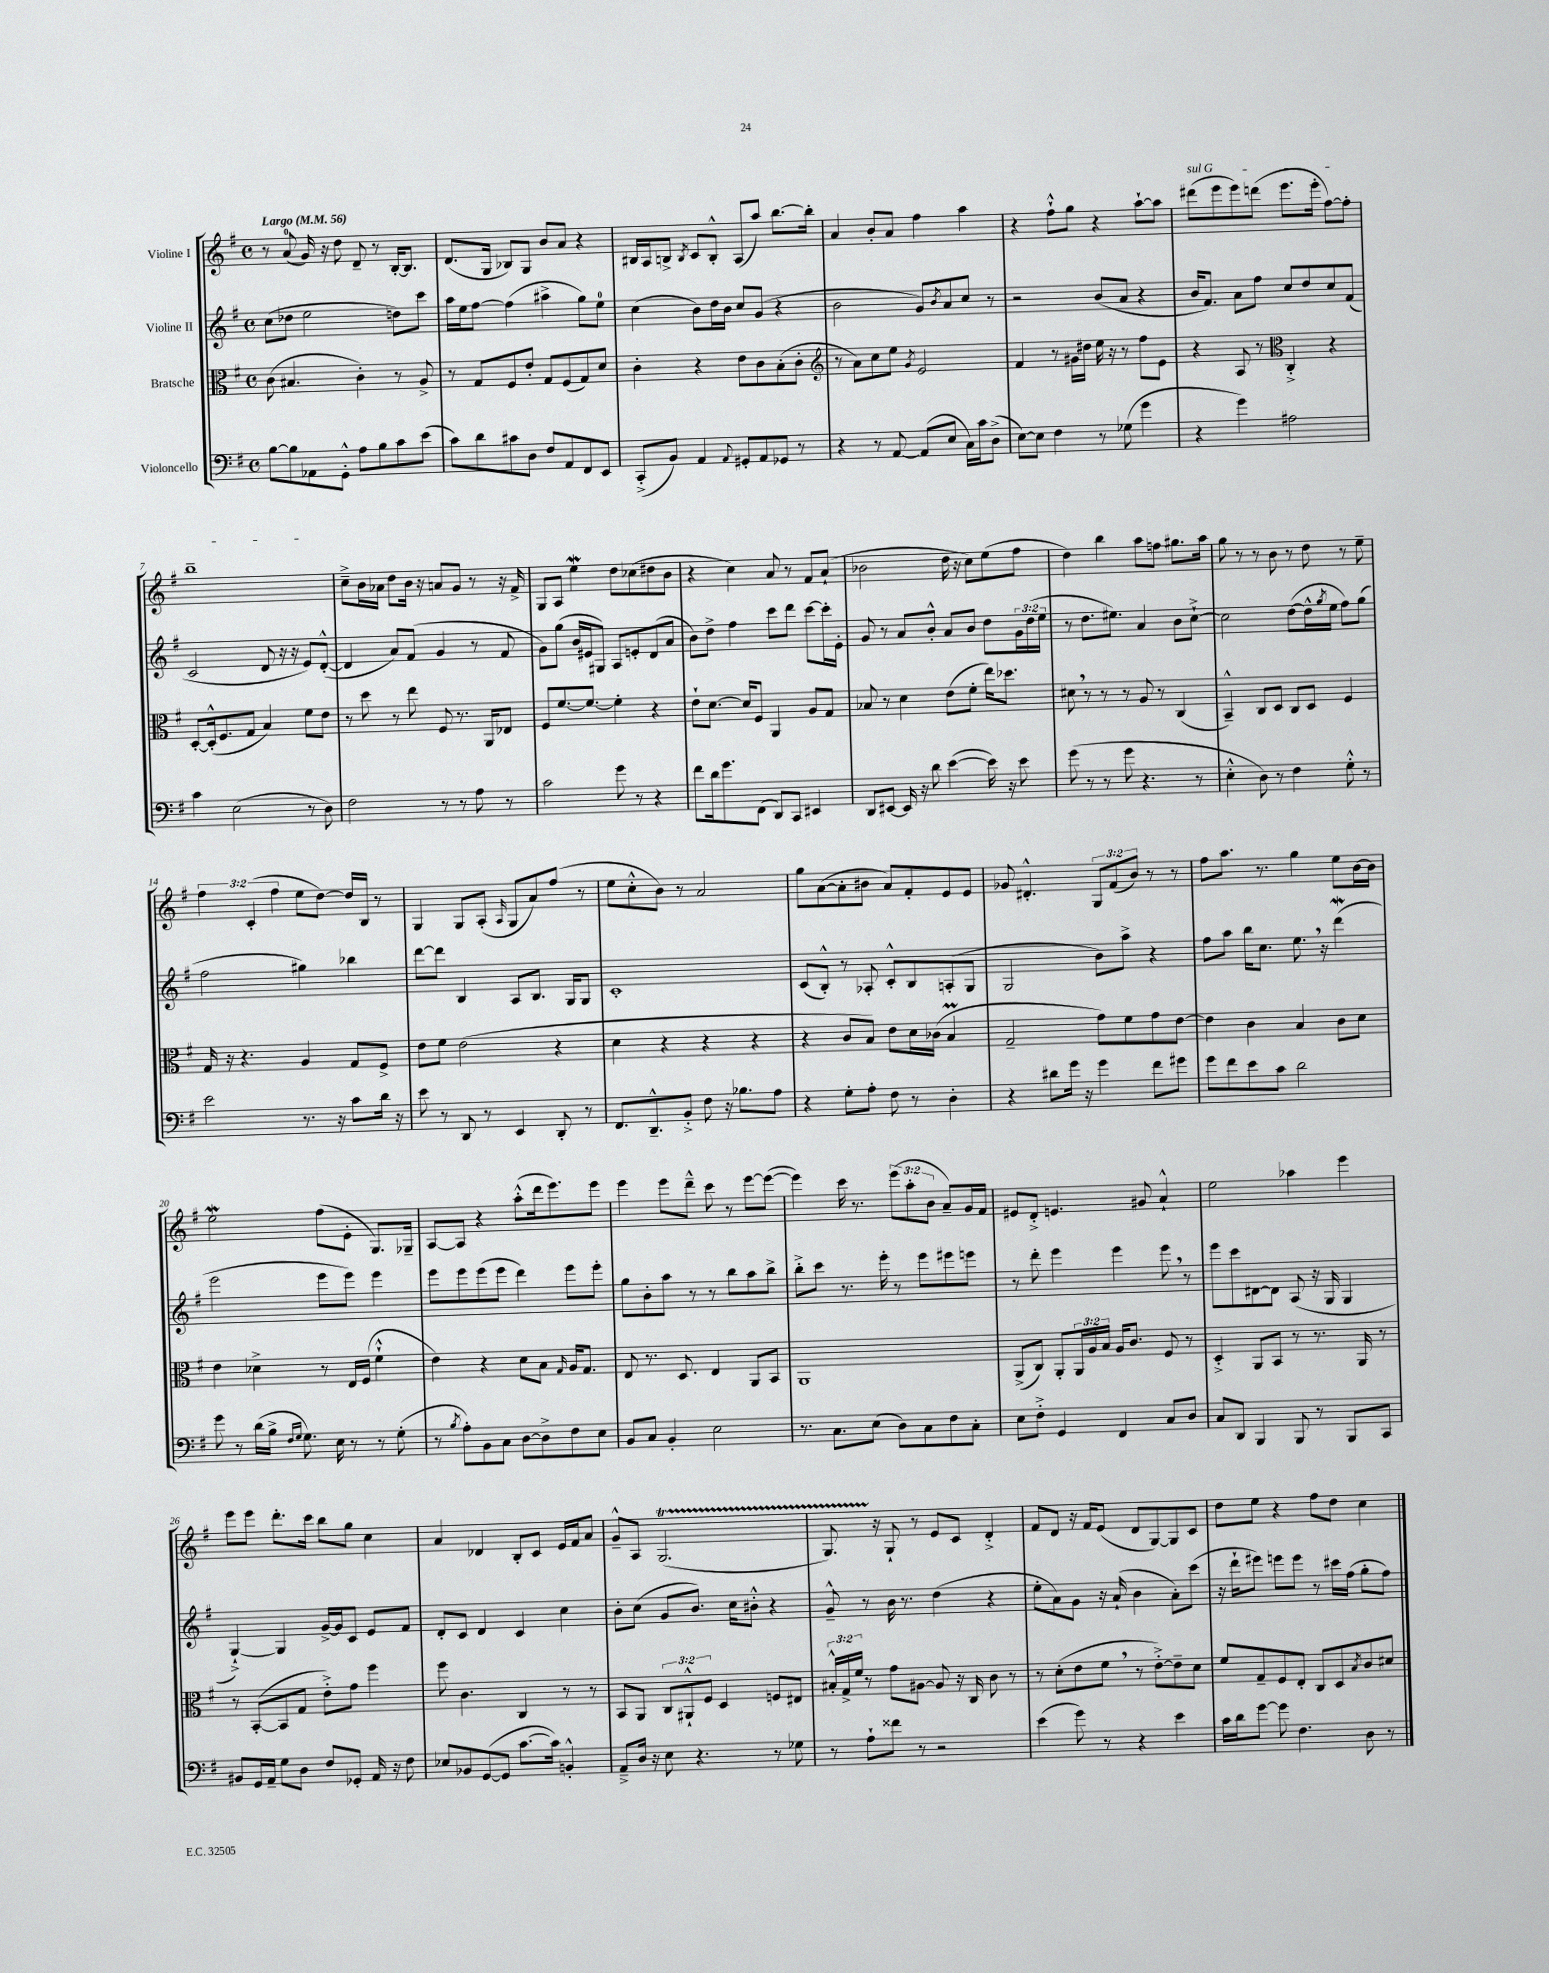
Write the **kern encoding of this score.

**kern	**kern	**kern	**kern
*staff4	*staff3	*staff2	*staff1
*clefF4	*clefC3	*clefG2	*clefG2
*k[f#]	*k[f#]	*k[f#]	*k[f#]
*M4/4	*M4/4	*M4/4	*M4/4
*met(c)	*met(c)	*met(c)	*met(c)
*MM56	*MM56	*MM56	*MM56
[8B	(8c	(8cc	8r
8B]	4.B#	8dd-	(8a
8AA-	.	2ee	16g)
.	.	.	16r
8GG'^^	.	.	8dd
8A	4c')	.	8d~
8B	.	.	8r
8c	8r	8dd)	[16B'
.	.	.	8.B]
(8e	8A^	8ccc	.
=	=	=	=
8c)	8r	16aa	(8.d
.	.	16ee	.
8d	8G	[8ff#	.
.	.	.	16G
8c#	8F#	(4ff#]	8B-)
8D	8e'	.	8G
8F#	8G	4aa#^	8b
8AA	(8F#	.	8a
8FF#	8G)	8gg)	4r
8EE	8d	8ee	.
=	=	=	=
(8CC'^	4c'	(4cc	16B#
.	.	.	16A
8BB)	.	.	8B^
.	.	.	8qB
4AA	4r	8b)	8c
.	.	16dd	8B'^^
.	.	16b	.
8qqAA	.	.	.
8GG#'	8e	8cc	(8A
8AA	8c	(8g	8aa)
8GG-	(8B'	4r	[8.bb
8r	8c'	.	.
.	.	.	16bb']
=	=	=	=
*	*clefG2	*	*
4r	8r	2b	4a
.	8a)	.	.
8r	8cc	.	8b'
[8AA	8ee	.	8a
.	8qg	.	.
(8AA]	2e	8g)	4ff#
.	.	8qb	.
8E	.	8a	.
16C)	.	8cc	4aa
16c	.	.	.
(8D^	.	8r	.
=	=	=	=
[8E)	4f#	2r	4r
8E]	.	.	.
4F#	8r	.	8ff#`^^
.	16g#	.	8gg
.	16dd#	.	.
8r	16ee	(8b	4r
.	16r	.	.
(8G-	8r	8a	.
4g	8ff#	4r	[8aa`
.	8e	.	8aa]
=	=	=	=
4r	4r	16b	(8ddd#
.	.	8.f#)	.
.	.	.	8eee
4g)	8A	8a	8eee)
.	8r	8ff#	(8ddd
*	*clefC3	*	*
2A#	4C'^	8cc	8.eee
.	.	8dd	.
.	.	.	16eee'
.	4r	8cc	[8ff#)
.	.	(8f#	8ff#']
=	=	=	=
4c	[8D'	2c	1bb~
.	(16D'^^]	.	.
.	8.F#	.	.
(2E	.	.	.
.	8G	.	.
.	4B)	8d	.
.	.	16r	.
.	.	16r	.
8r	8f#	8e)	.
8D)	8e	([8d'^^	.
=	=	=	=
2F#	8r	4d]	8cc~^
.	8dd	.	16b
.	.	.	16a-
.	8r	8a)	8dd
.	8ee	(8f#	16b
.	.	.	16r
8r	8F#	4g	8a
8r	8.r	.	8g
8A	.	8r	8r
.	16AA	.	.
8r	8E-	8f#	16r
.	.	.	16f#^
=	=	=	=
2c	8F#	8g)	8G
.	[8.f#	(8gg	8A
.	.	16b	4ee
.	8.f#_	16e#	.
.	.	8G#)	.
8g	4f#']	8A	8dd
8r	.	8e'	(8cc-
4r	4r	(8d	8dd#
.	.	8a	8b
=	=	=	=
8f#	8e`	8b)	4r
16d	[8.d	8dd^	.
8.g	.	.	.
.	.	4ff#	4cc)
.	16d]	.	.
(8FF#	8F#	.	.
8DD)	4AA	8ccc	8a
8CC	.	8ddd	8r
4EE#	8A	[8ccc	8f#
.	8G	16ccc']	(8a`
.	.	16e'	.
=	=	=	=
8DD	8B-	8g	2b-
[8EE#	8r	8r	.
16EE#]	4d	8a	.
16r	.	.	.
8d	.	8b'^^	.
([4e	(8e	8a	16dd
.	.	.	16r
.	8f#'	8b	8cc)
16e])	16ee)	8dd	(8ee
16r	8.dd-	.	.
8e	.	24g	8ff#
.	.	(24dd	.
.	.	24ee	.
=	=	=	=
(8g	8d#	8r	4dd)
8r	8r	8.dd	.
8r	8r	.	4bb
.	.	8.ee#)	.
8g	8r	.	.
4.r	8A	4a	8aa
.	8r	.	8ff
.	(4C	8b	8.gg#
8r	.	[8cc`^	.
.	.	.	16aa
=	=	=	=
4E'^^	4BB~^^)	2cc]	8gg
.	.	.	8r
8D)	8C	.	8r
8r	8D	.	8b
4F#	8C	([8dd	8r
.	8D	16dd^^]	8dd
.	.	8qgg	.
.	.	16ee	.
8G'^^	4F#	8ff#)	8r
8r	.	(8gg	8ee~
=	=	=	=
2e	16G	2ff#	6ff#
.	16r	.	.
.	4.r	.	.
.	.	.	(6c'
.	.	.	6ff#
8.r	4A	4gg#)	8ee
.	.	.	[8dd)
16r	.	.	.
8c	8G	4bb-	16dd]
.	.	.	16B
16d	8F#^	.	8r
16r	.	.	.
=	=	=	=
8e	8e	[8ddd	4G
8r	8f#	8ddd]	.
8DD	(2e	4B	8G
8r	.	.	(8A'
.	.	.	16qqA
4EE	.	8A	8G
.	.	8.B	8a)
8DD'	4r	.	(8ff#
.	.	16G	.
8r	.	8G	8r
=	=	=	=
8.FF#	4d	1c'	8ee
.	.	.	8cc'^^
8.DD~^^	.	.	.
.	4r	.	8b)
8BB'^	.	.	8r
8F#	4r	.	2a
16r	.	.	.
8.B-	.	.	.
.	4r	.	.
8A	.	.	.
=	=	=	=
4r	4r	(8c	8gg
.	.	8B'^^)	([8a
8G'	8c	8r	8a']
8A'	8B)	8A-'	8b#
8F#	8e	8c'^^	8a)
8r	16d	8B	8f#'
.	(16c-	.	.
4D'	4B	(8A'	8e
.	.	8G	8e
=	=	=	=
4r	2G~	2G	8g-
.	.	.	4.d#'^^
8d#	.	.	.
16g	.	.	.
16r	.	.	.
4g	8g)	8b)	12G
.	.	.	(12f#
.	8f#	8aa^	.
.	.	.	12b)
8f#	8g	4r	8r
8g#	[8e	.	8r
=	=	=	=
8g	4e]	8ff#	8ff#
8f#	.	8aa	8.aa
8e	4c	16bb	.
.	.	8.cc	8.r
8c	.	.	.
2d	4B	8.ee	4gg
.	.	16r	.
.	8c	(4ddd	8ee
.	8d	.	[16b
.	.	.	16b]
=	=	=	=
8g	4e	2eee	2ee
8r	.	.	.
(16d	4d-^	.	.
16B^	.	.	.
16qqF#	.	.	.
16qqG	.	.	.
8.G)	.	.	.
.	8r	8eee	(8ff#
16E	.	.	.
8r	16E	8eee)	8e'
.	(16F#	.	.
8r	4f#`^^	4eee	8.G)
(8G'	.	.	.
.	.	.	16G-~
=	=	=	=
8r	4e)	8eee	[8A
8qB	.	.	.
8A')	.	8eee	8A]
8BB	4r	(8eee	4r
8C	.	8eee	.
[8D	8d	4ddd)	(8aa'^^
8D^]	8B	.	16ddd
.	.	.	8.eee)
.	16qqG	.	.
8F#	16A	8eee	.
.	8.G	.	.
8E	.	8eee'	8eee
=	=	=	=
8BB	8E	8gg	4eee
8C	8.r	8b'	.
4BB'	.	8aa	8eee
.	8.D	.	.
.	.	8r	8ddd~^^
2E	4E	8r	8ccc
.	.	8bb	8r
.	8AA	8aa	[8eee
.	8BB	8bb^	(8eee_
=	=	=	=
8.r	1AA	8bb'^	4eee])
.	.	8ccc	.
8.C	.	.	.
.	.	8.r	16ccc
.	.	.	8.r
(8E	.	.	.
.	.	16eee'	.
8D)	.	8r	(12eee
.	.	.	12aa'
8C	.	8eee	.
.	.	.	12b
8F#	.	8eee#	8a~)
8C'	.	8eee	16g
.	.	.	16f#
=	=	=	=
8E	(8AA^	8r	8e#
8F#'^	8C)	8ddd'	8d'^
4GG	8AA'	4eee	4.e
.	24AA	.	.
.	24A	.	.
.	24B	.	.
4FF#	16A	4eee	.
.	8.c	.	.
.	.	.	8g#
8C	8F#	8eee	4a`^^
8D	8r	8r	.
=	=	=	=
8C	4D'^	8eee	2ee
8DD	.	8ccc	.
4BBB	8AA	[8d#	.
.	8BB	8d#]	.
8BBB	8r	(8A	4aa-
8r	8.r	16r	.
.	.	16G	.
8BBB	.	4G	4eee
.	16AA	.	.
8CC	8r	.	.
=	=	=	=
8BB#	8r	[4G`^)	8eee
16GG	([8BB'	.	8eee
16AA~	.	.	.
8G	8BB]	4G]	8.ddd'
8D	8G	.	.
.	.	.	16ccc
8F#	8e'^)	[16g^	8bb
.	.	16g]	.
8GG-'	8g	8c	8gg
16AA	4ff#	8e	4cc
16r	.	.	.
8F#	.	8f#	.
=	=	=	=
8E-	8ff#	8d'	4a
8BB-	4.c	8c	.
([8GG	.	4d	4d-
8GG]	.	.	.
[8.c	4C	4c	8B'
.	.	.	8c
16c])	.	.	.
4BB'^^	8r	4cc	16e
.	.	.	16f#
.	8r	.	8a
=	=	=	=
8AA~^	8BB	8b'	8g~^^
16D	8AA	(8cc	8A
16r	.	.	.
8E	12C	8g	(2.G
.	12AA#`^^	.	.
4.r	.	8.b)	.
.	12F#	.	.
.	4D	.	.
.	.	16cc	.
.	.	8b#'^^	.
8r	8F	4r	.
8G-	8E#	.	.
=	=	=	=
8r	24B#'^^	8g~^^	8.G)
.	24G^	.	.
.	24f#	.	.
8A`	8r	8r	.
.	.	.	16r
8f##	8g	16b	8G`
.	.	8.r	.
8r	[8A#	.	8r
2r	8A#]	(4dd	8e
.	16r	.	8c
.	16C	.	.
.	8c	4r	4d'^
.	8r	.	.
=	=	=	=
(4e	8r	8ee'	8f#
.	(8d'	8a)	8d
8g)	8e	8g	16r
.	.	.	16f#
8r	8f#	16r	(8e
.	.	(16a`	.
4r	8r	4b	8d
.	[8e'^)	.	[8G)
4e	8e~]	8a')	8G]
.	8d	(8ccc	8c
=	=	=	=
16c	8f#	16r	8dd
16d	.	16ddd`	.
[8g	8G~	8eee#)	8ee
8g]	8F#	8eee	4r
4.F#	8E'	8eee	.
.	8C	8r	8ff#
.	8D	16ccc#	8dd
.	.	(16ff#	.
.	8qB	.	.
8D	8c	8gg'	4cc
8r	8d#	8ff#)	.
==	==	==	==
*-	*-	*-	*-
